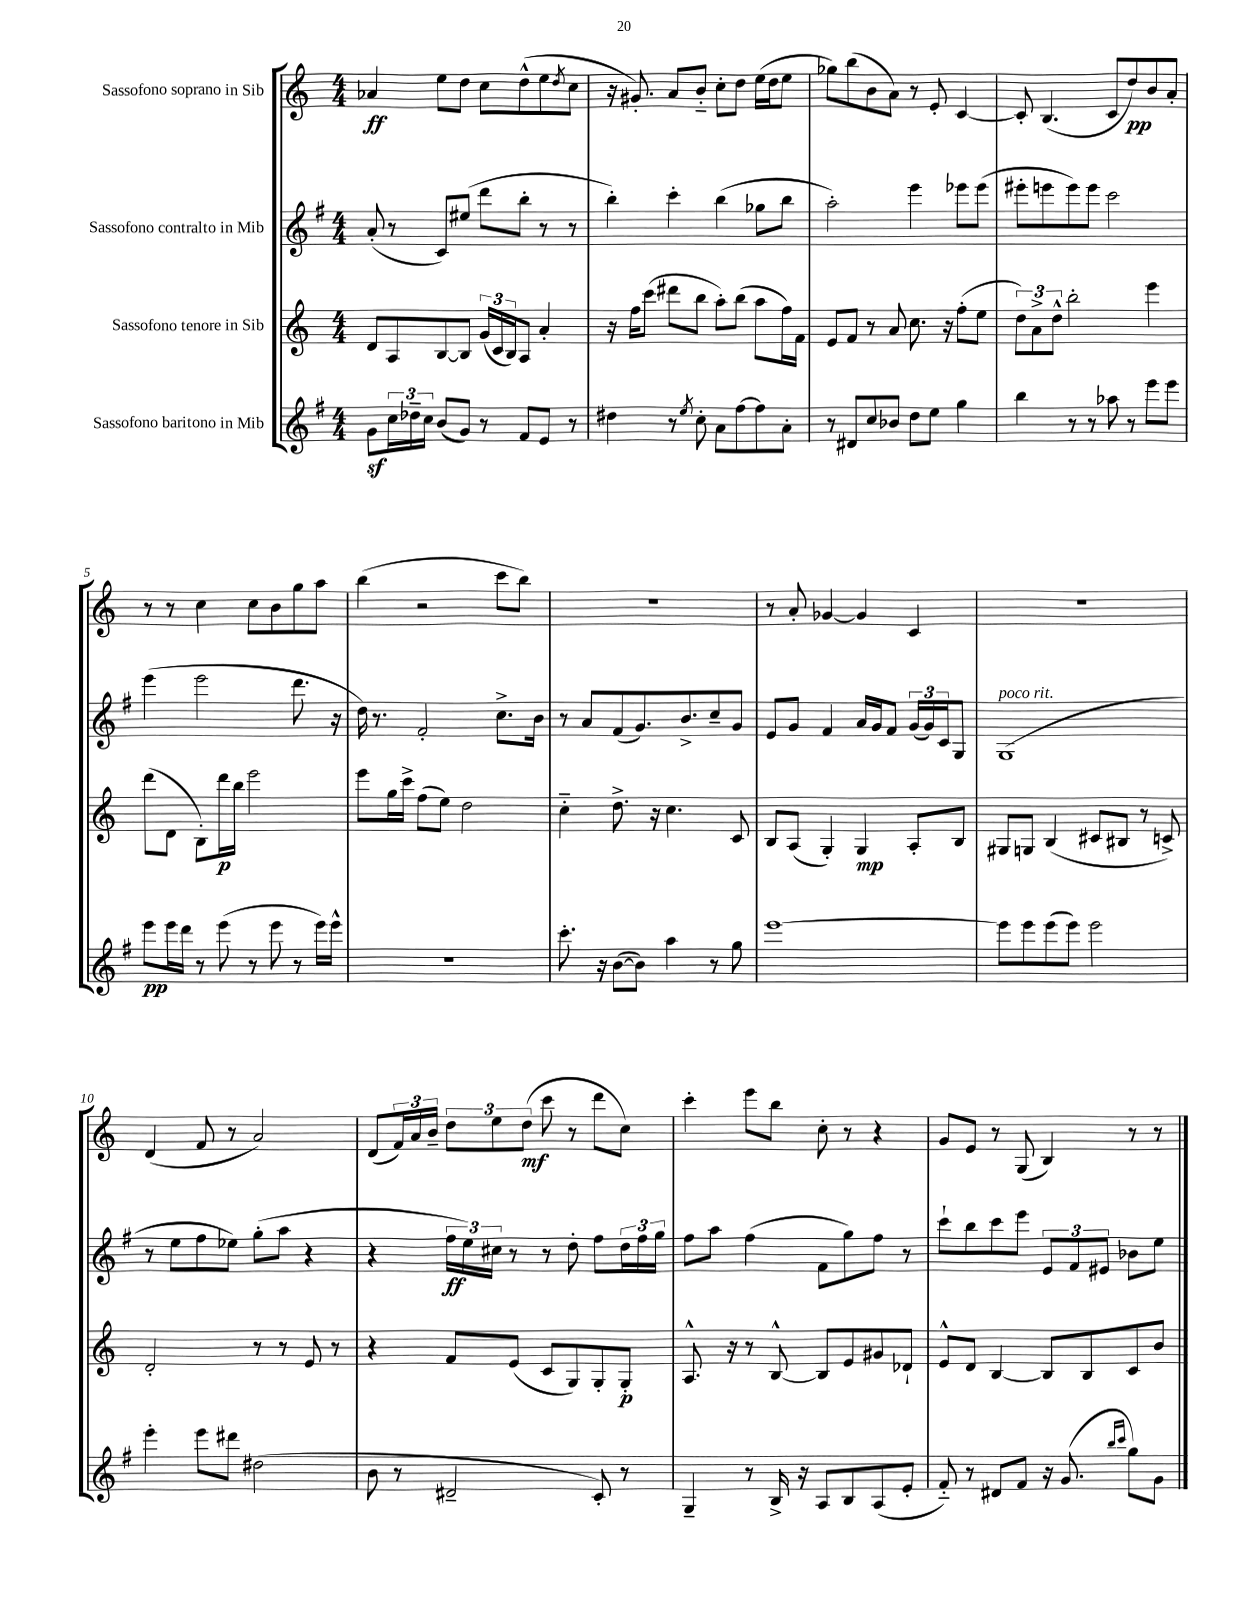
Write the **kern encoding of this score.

**kern	**dynam	**kern	**dynam	**kern	**dynam	**kern	**dynam
*part4	*part4	*part3	*part3	*part2	*part2	*part1	*part1
*staff4	*staff4	*staff3	*staff3	*staff2	*staff2	*staff1	*staff1
*I"Sassofono baritono in Mib	*	*I"Sassofono tenore in Sib	*	*I"Sassofono contralto in Mib	*	*I"Sassofono soprano in Sib	*
*clefG2	*	*clefG2	*	*clefG2	*	*clefG2	*
*k[f#]	*	*k[]	*	*k[f#]	*	*k[]	*
*M4/4	*	*M4/4	*	*M4/4	*	*M4/4	*
=1	=1	=1	=1	=1	=1	=1	=1
8gz\L	.	8d/L	.	(8a'/	.	4a-X/	ff
24cc\L	.	8A/	.	8r	.	.	.
24dd-X~\	.	.	.	.	.	.	.
24cc\JJ	.	.	.	.	.	.	.
(8b/L	.	[8B/	.	8c/L)	.	8ee\L	.
8g/J)	.	8B/J]	.	(8ee#X/J	.	8dd\J	.
8r	.	(24g/LL	.	8ddd\L	.	8cc\L	.
.	.	24c/	.	.	.	.	.
.	.	24B/J)	.	.	.	.	.
8f#/L	.	8A/J	.	8bb'\J	.	(8dd^^\	.
8e/J	.	4a'/	.	8r	.	8ee\	.
.	.	.	.	.	.	8qdd/	.
8r	.	.	.	8r	.	8cc\J	.
=2	=2	=2	=2	=2	=2	=2	=2
4dd#X\	.	16r	.	4bb'\)	.	16r	.
.	.	16ff\KL	.	.	.	8.g#X'/)	.
.	.	(8ccc\J	.	.	.	.	.
8r	.	8ddd#X\L	.	4ccc'\	.	8a/L	.
8qee/	.	.	.	.	.	.	.
8cc'\	.	8bb\J	.	.	.	8b/J	.
8a\L	.	8aa'\L)	.	(4bb\	.	8cc'\L	.
[8ff#\	.	(8bb\J	.	.	.	8dd\J	.
8ff#\]	.	8aa\L	.	8gg-X\L	.	(16ee\LL	.
.	.	.	.	.	.	16dd\J	.
8a'\J	.	16ff\L)	.	8bb\J	.	8ee\J	.
.	.	16f\JJ	.	.	.	.	.
=3	=3	=3	=3	=3	=3	=3	=3
8r	.	8e/L	.	2aa'\)	.	8gg-X\L)	.
8d#X/L	.	8f/J	.	.	.	(8bb\	.
8cc/	.	8r	.	.	.	8b\	.
8b-X/J	.	8a/	.	.	.	8a\J)	.
8dd\L	.	8.cc\	.	4eee\	.	8r	.
8ee\J	.	.	.	.	.	8e'/	.
.	.	16r	.	.	.	.	.
4gg\	.	(8ff'\L	.	8eee-X\L	.	[4c/	.
.	.	8ee\J	.	(8eee-\J	.	.	.
=4	=4	=4	=4	=4	=4	=4	=4
4bb\	.	12dd\L)	.	8eee#X'\L	.	8c'/]	.
.	.	12a^\	.	.	.	.	.
.	.	.	.	8eeen\	.	(4.B/	.
.	.	12dd^^\J	.	.	.	.	.
8r	.	2bb'\	.	8eee\)	.	.	.
8r	.	.	.	8eee\J	.	.	.
8aa-X\	.	.	.	2ccc\	.	8c/L	.
8r	.	.	.	.	.	8dd/)	pp
8eee\L	.	4eee\	.	.	.	8b/	.
8eee\J	.	.	.	.	.	8a'/J	.
!!LO:LB:g=z
=5	=5	=5	=5	=5	=5	=5	=5
8eee\L	pp	(8ddd\L	.	(4eee\	.	8r	.
16eee\L	.	8d\J	.	.	.	8r	.
16ddd\JJ	.	.	.	.	.	.	.
8r	.	8B'\L)	.	2eee\	.	4cc\	.
(8eee\	.	16ddd\L	p	.	.	.	.
.	.	16bb\JJ	.	.	.	.	.
8r	.	2eee\	.	.	.	8cc\L	.
8eee\	.	.	.	.	.	8b\	.
8r	.	.	.	8.ddd\	.	8gg\	.
16eee\LL)	.	.	.	.	.	8aa\J	.
16eee^^\JJ	.	.	.	16r	.	.	.
=6	=6	=6	=6	=6	=6	=6	=6
1r	.	8eee\L	.	16dd\)	.	(4bb\	.
.	.	.	.	8.r	.	.	.
.	.	16gg\L	.	.	.	.	.
.	.	16ccc^\JJ	.	.	.	.	.
.	.	(8ff\L	.	2f#'/	.	2r	.
.	.	8ee\J)	.	.	.	.	.
.	.	2dd\	.	.	.	.	.
.	.	.	.	8.cc^\L	.	8ccc\L	.
.	.	.	.	.	.	8bb\J)	.
.	.	.	.	16b\Jk	.	.	.
=7	=7	=7	=7	=7	=7	=7	=7
8.ccc'\	.	4cc\	.	8r	.	1r	.
.	.	.	.	8a/L	.	.	.
16r	.	.	.	.	.	.	.
([8b\L	.	8.dd^\	.	(8f#/	.	.	.
8b\J])	.	.	.	8.g/)	.	.	.
.	.	16r	.	.	.	.	.
4aa\	.	4.cc\	.	.	.	.	.
.	.	.	.	8.b^/	.	.	.
8r	.	.	.	8cc~/	.	.	.
8gg\	.	8c/	.	8g/J	.	.	.
=8	=8	=8	=8	=8	=8	=8	=8
[1eee	.	8B/L	.	8e/L	.	8r	.
.	.	(8A/J	.	8g/J	.	8a'/	.
.	.	4G'/)	.	4f#/	.	[4g-X/	.
.	.	4G/	mp	16a/LL	.	4g-/]	.
.	.	.	.	16g/J	.	.	.
.	.	.	.	8f#/J	.	.	.
.	.	8A'/L	.	(24g/LL	.	4c/	.
.	.	.	.	24g/)	.	.	.
.	.	.	.	24c/J	.	.	.
.	.	8B/J	.	8G/J	.	.	.
=9	=9	=9	=9	=9	=9	=9	=9
!	!	!	!	!LO:TX:a:i:t=poco rit.	!	!	!
8eee\L]	.	8G#X/L	.	(1G	.	1r	.
8eee\	.	8Gn/J	.	.	.	.	.
(8eee\	.	(4B/	.	.	.	.	.
8eee\J)	.	.	.	.	.	.	.
2eee\	.	8c#X/L	.	.	.	.	.
.	.	8B#X/J	.	.	.	.	.
.	.	8r	.	.	.	.	.
.	.	8cn^/)	.	.	.	.	.
!!LO:LB:g=z
=10	=10	=10	=10	=10	=10	=10	=10
4eee'\	.	2d'/	.	8r	.	(4d/	.
.	.	.	.	8ee\L	.	.	.
8eee\L	.	.	.	8ff#\	.	8f/	.
8ddd#X\J	.	.	.	8ee-X\J)	.	8r	.
(2dd#X\	.	8r	.	(8gg'\L	.	2a/)	.
.	.	8r	.	8aa\J	.	.	.
.	.	8e/	.	4r	.	.	.
.	.	8r	.	.	.	.	.
=11	=11	=11	=11	=11	=11	=11	=11
8b\	.	4r	.	4r	.	(8d/L	.
8r	.	.	.	.	.	24f/L)	.
.	.	.	.	.	.	24a/	.
.	.	.	.	.	.	24b~/JJ	.
2d#X~/	.	8f/L	.	24ff#\LL	ff	12dd\L	.
.	.	.	.	24ee\)	.	.	.
.	.	.	.	24cc#X\JJ	.	12ee\	.
.	.	(8e/J	.	8r	.	.	.
.	.	.	.	.	.	(12dd\J	mf
.	.	8c/L	.	8r	.	8ccc\	.
.	.	8G/)	.	8dd'\	.	8r	.
8c'/)	.	8G'/	.	8ff#\L	.	8ddd\L	.
8r	.	8G'/J	p	24dd\L	.	8cc\J)	.
.	.	.	.	24ff#\	.	.	.
.	.	.	.	24gg\JJ	.	.	.
=12	=12	=12	=12	=12	=12	=12	=12
4G~/	.	8.A^^/	.	8ff#\L	.	4ccc'\	.
.	.	.	.	8aa\J	.	.	.
.	.	16r	.	.	.	.	.
8r	.	8r	.	(4ff#\	.	8eee\L	.
16B^/	.	[8B^^/	.	.	.	8bb\J	.
16r	.	.	.	.	.	.	.
8A/L	.	8B/L]	.	8f#\L	.	8cc'\	.
8B/	.	8e/	.	8gg\)	.	8r	.
(8A/	.	8g#X/	.	8ff#\J	.	4r	.
8e'/J	.	8d-X`/J	.	8r	.	.	.
=13	=13	=13	=13	=13	=13	=13	=13
8f#/)	.	8e^^/L	.	8ccc`\L	.	8g/L	.
8r	.	8d/J	.	8bb\	.	8e/J	.
8d#X/L	.	[4B/	.	8ccc\	.	8r	.
8f#/J	.	.	.	8eee\J	.	(8G/	.
16r	.	8B/L]	.	12e/L	.	4B/)	.
(8.g/	.	.	.	.	.	.	.
.	.	.	.	12f#/	.	.	.
.	.	8B/	.	.	.	.	.
.	.	.	.	12e#X/J	.	.	.
16qqbb/LL	.	.	.	.	.	.	.
16qqccc/JJ	.	.	.	.	.	.	.
8gg\L)	.	8c/	.	8b-X\L	.	8r	.
8g\J	.	8b/J	.	8ee\J	.	8r	.
==	==	==	==	==	==	==	==
*-	*-	*-	*-	*-	*-	*-	*-
